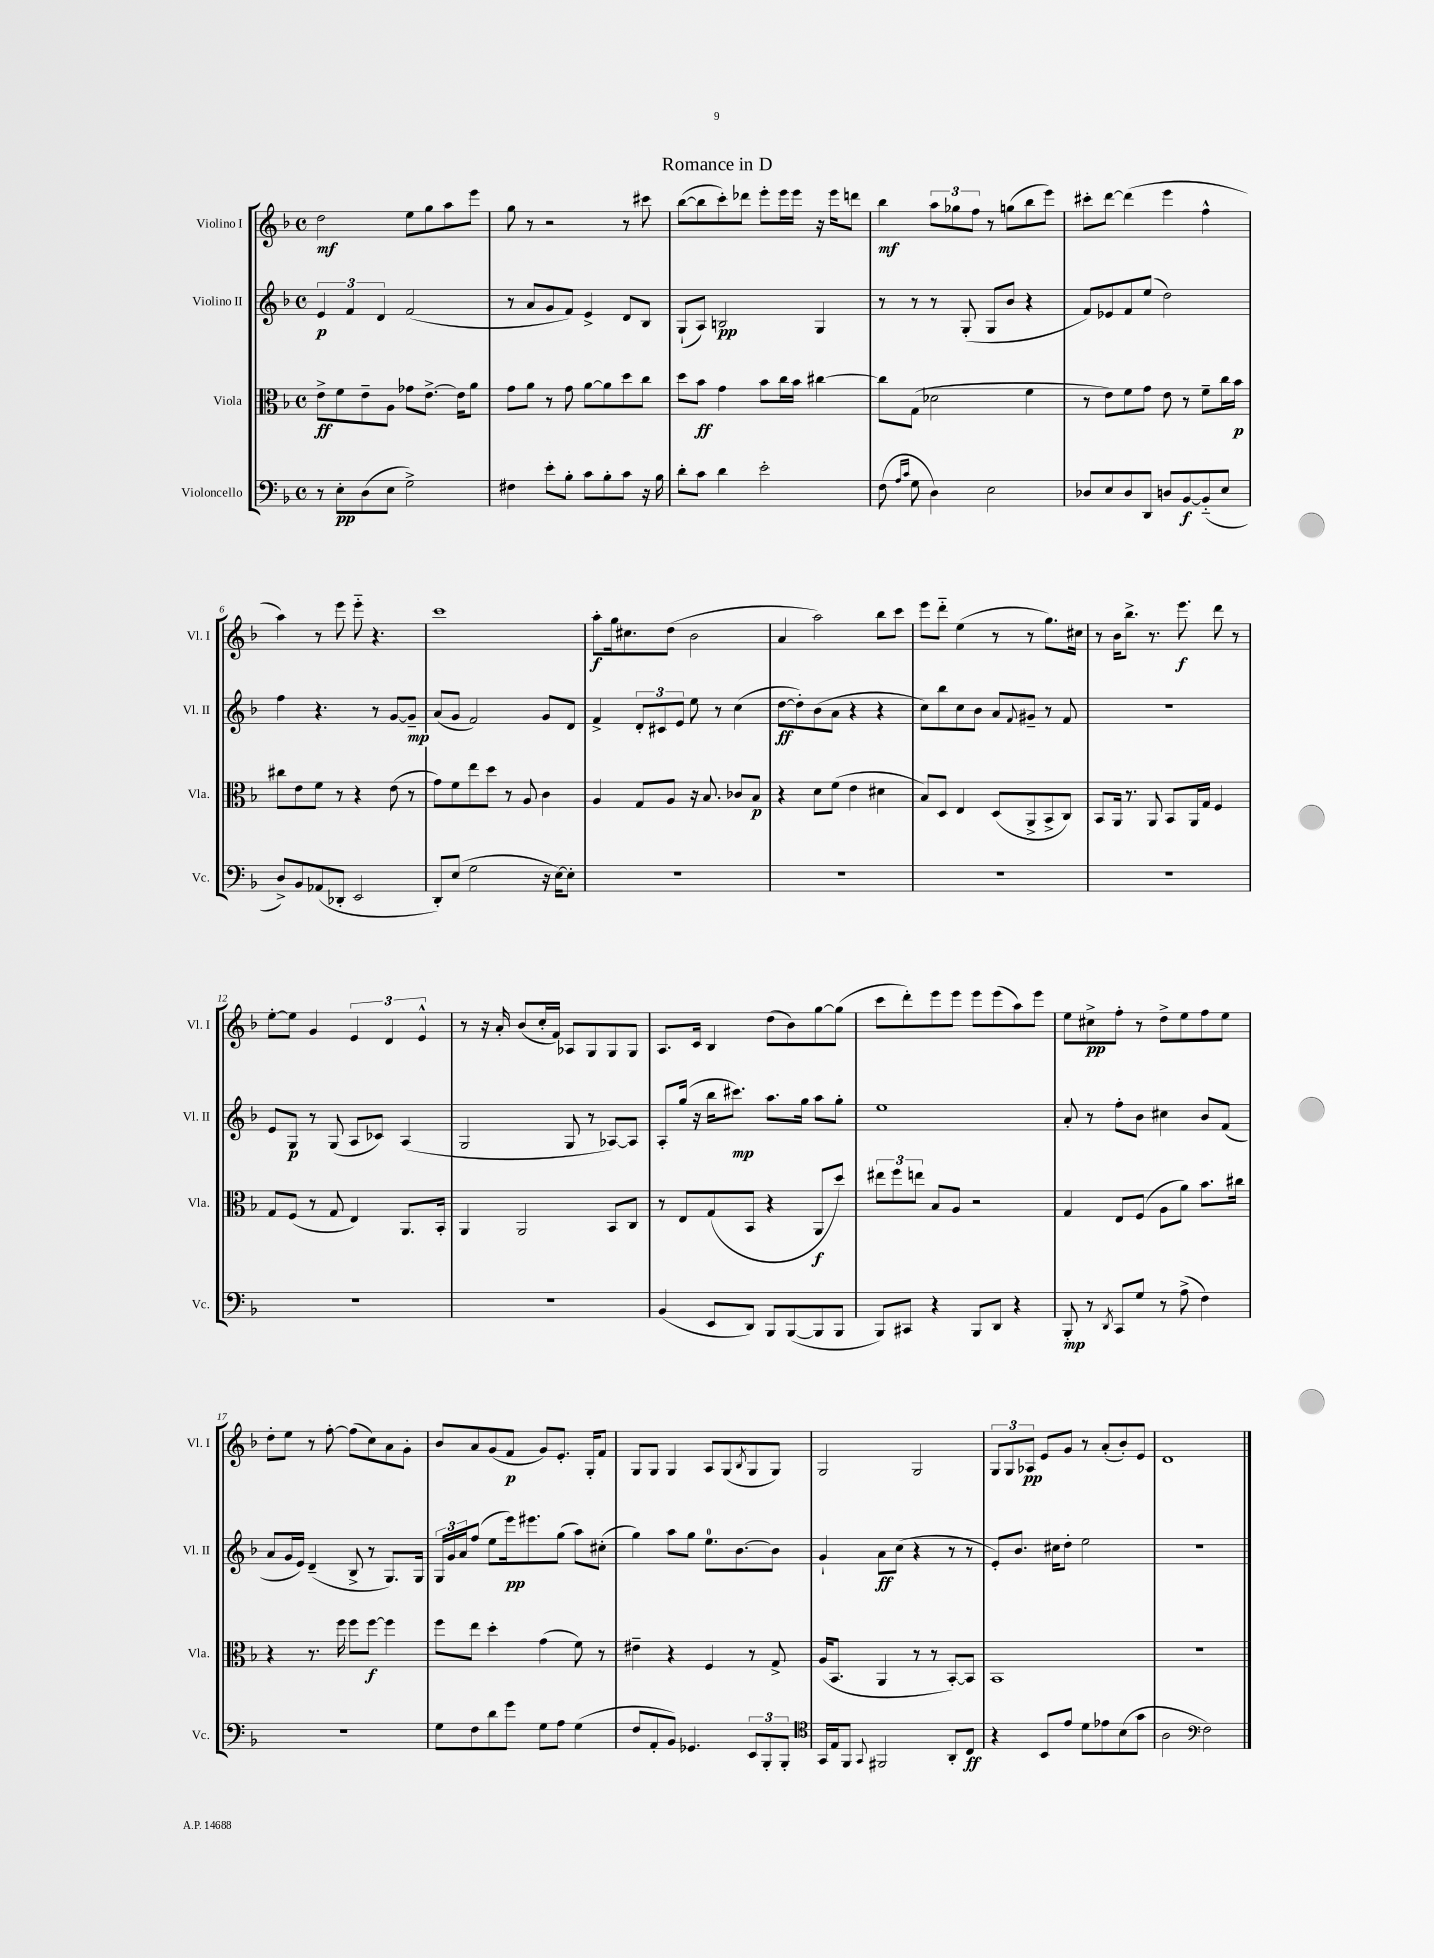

**kern	**dynam	**kern	**dynam	**kern	**dynam	**kern	**dynam
*part4	*part4	*part3	*part3	*part2	*part2	*part1	*part1
*staff4	*staff4	*staff3	*staff3	*staff2	*staff2	*staff1	*staff1
*I"Violoncello	*	*I"Viola	*	*I"Violino II	*	*I"Violino I	*
*I'Vc.	*	*I'Vla.	*	*I'Vl. II	*	*I'Vl. I	*
*clefF4	*	*clefC3	*	*clefG2	*	*clefG2	*
*k[b-]	*	*k[b-]	*	*k[b-]	*	*k[b-]	*
*M4/4	*	*M4/4	*	*M4/4	*	*M4/4	*
*met(c)	*	*met(c)	*	*met(c)	*	*met(c)	*
=1	=1	=1	=1	=1	=1	=1	=1
8r	.	8e^\L	ff	6e/	p	2dd\	mf
8E'\L	pp	8f\	.	.	.	.	.
.	.	.	.	6f/	.	.	.
(8D\	.	8e~\	.	.	.	.	.
.	.	.	.	6d/	.	.	.
8E\J	.	8A\J	.	.	.	.	.
2G^\)	.	8g-X\L	.	(2f/	.	8ee\L	.
.	.	[8.e^\J	.	.	.	8gg\	.
.	.	.	.	.	.	8aa\	.
.	.	16e\KL]	.	.	.	.	.
.	.	8a\J	.	.	.	8eee\J	.
=2	=2	=2	=2	=2	=2	=2	=2
4F#X\	.	8g\L	.	8r	.	8gg\	.
.	.	8a\J	.	8a/L	.	8r	.
8e'\L	.	8r	.	8g/	.	2r	.
8B-'\J	.	8g\	.	8f/J)	.	.	.
8c\L	.	[8a\L	.	4e^/	.	.	.
8B-'\	.	8a\]	.	.	.	.	.
8c\J	.	8dd\	.	8d/L	.	8r	.
16r	.	8cc\J	.	8B-/J	.	8ccc#X\	.
16B-\	.	.	.	.	.	.	.
=3	=3	=3	=3	=3	=3	=3	=3
8d'\L	.	8dd\L	.	(8G`/L	.	([8bb-\L	.
8c\J	.	8b-\J	ff	8A/J)	.	8bb-\]	.
4d\	.	4g\	.	2Bn/	pp	8ccc'\)	.
.	.	.	.	.	.	8ddd-X\J	.
2e'\	.	8b-\L	.	.	.	8eee'\L	.
.	.	16cc\L	.	.	.	16eee\L	.
.	.	16b-\JJ	.	.	.	16eee\JJ	.
.	.	[4cc#X\	.	4G/	.	16r	.
.	.	.	.	.	.	16eee\KL	.
.	.	.	.	.	.	8dddn\J	.
=4	=4	=4	=4	=4	=4	=4	=4
(8F\	.	8cc#\L]	.	8r	.	4bb-\	mf
16qqA/LL	.	.	.	.	.	.	.
16qqc/JJ	.	.	.	.	.	.	.
8G\	.	(8G\J	.	8r	.	.	.
4D\)	.	2d-X\	.	8r	.	12aa\L	.
.	.	.	.	.	.	12gg-X\	.
.	.	.	.	(8G'/	.	.	.
.	.	.	.	.	.	12ff\J	.
2E\	.	.	.	8G/L	.	8r	.
.	.	.	.	8b-/J	.	(8ggn\L	.
.	.	4f\	.	4r	.	8bb-\	.
.	.	.	.	.	.	8eee\J)	.
=5	=5	=5	=5	=5	=5	=5	=5
8D-X/L	.	8r	.	8f/L)	.	8ccc#X'\L	.
8E/	.	8e\L)	.	8e-X/	.	[8ddd\J	.
8D-/	.	8f\	.	8f/	.	(4ddd\]	.
8DD/J	.	8g\J	.	(8ee/J	.	.	.
8Dn/L	.	8e\	.	2dd\)	.	4eee\	.
[8BB-/	f	8r	.	.	.	.	.
(8BB-/]	.	8f~\L	.	.	.	4ff^^\	.
8E/J	.	16cc\L	.	.	.	.	.
.	.	16b-\JJ	p	.	.	.	.
!!LO:LB:g=z
=6	=6	=6	=6	=6	=6	=6	=6
8D^/L)	.	8cc#X\L	.	4ff\	.	4aa\)	.
8BB-/	.	8e\	.	.	.	.	.
(8AA-X/	.	8f\J	.	4.r	.	8r	.
8DD-X'/J	.	8r	.	.	.	8eee\	.
2EE/	.	4r	.	.	.	8eee\	.
.	.	.	.	8r	.	4.r	.
.	.	(8e\	.	[8g/L	.	.	.
.	.	8r	.	8g~/J]	mp	.	.
=7	=7	=7	=7	=7	=7	=7	=7
8DD'/L)	.	8g\L)	.	(8a/L	.	1ccc	.
(8E/J	.	8f\	.	8g/J	.	.	.
2G\	.	8ee\	.	2f/)	.	.	.
.	.	8dd\J	.	.	.	.	.
.	.	8r	.	.	.	.	.
.	.	8A/	.	.	.	.	.
16r	.	4c\	.	8g/L	.	.	.
[16E\KL)	.	.	.	.	.	.	.
8E'\J]	.	.	.	8d/J	.	.	.
=8	=8	=8	=8	=8	=8	=8	=8
1r	.	4A/	.	4f^/	.	8aa'\L	f
.	.	.	.	.	.	16gg\k	.
.	.	.	.	.	.	8.cc#X\	.
.	.	8G/L	.	12d'/L	.	.	.
.	.	.	.	12c#X/	.	.	.
.	.	8A/J	.	.	.	(8dd\J	.
.	.	.	.	12e/J	.	.	.
.	.	16r	.	8ee\	.	2b-\	.
.	.	8.B-/	.	.	.	.	.
.	.	.	.	8r	.	.	.
.	.	8c-X/L	.	(4cc\	.	.	.
.	.	8B-/J	p	.	.	.	.
=9	=9	=9	=9	=9	=9	=9	=9
1r	.	4r	.	[8dd\L	ff	4a/	.
.	.	.	.	8dd'\])	.	.	.
.	.	8d\L	.	(8b-\	.	2aa\)	.
.	.	(8f\J	.	8a\J	.	.	.
.	.	4e\	.	4r	.	.	.
.	.	4d#X\	.	4r	.	8bb-\L	.
.	.	.	.	.	.	8ccc\J	.
=10	=10	=10	=10	=10	=10	=10	=10
1r	.	8B-/L)	.	8cc\L)	.	8eee\L	.
.	.	8D/J	.	8bb-\	.	8ddd\J	.
.	.	4E/	.	8cc\	.	(4ee\	.
.	.	.	.	8b-\J	.	.	.
.	.	(8D/L	.	8a/L	.	8r	.
.	.	.	.	8qqf/	.	.	.
.	.	8AA^/	.	8g#X~/J	.	8r	.
.	.	8BB-^/	.	8r	.	8.gg\L)	.
.	.	8C/J)	.	8f/	.	.	.
.	.	.	.	.	.	16cc#X\Jk	.
=11	=11	=11	=11	=11	=11	=11	=11
1r	.	8BB-/L	.	1r	.	8r	.
.	.	16AA/Jk	.	.	.	16b-\KL	.
.	.	8.r	.	.	.	8.bb-^\J	.
.	.	8AA/	.	.	.	8.r	.
.	.	8BB-/L	.	.	.	.	.
.	.	.	.	.	.	8.eee\	f
.	.	16AA/L	.	.	.	.	.
.	.	16G/JJ	.	.	.	.	.
.	.	4F/	.	.	.	8ddd\	.
.	.	.	.	.	.	8r	.
!!LO:LB:g=z
=12	=12	=12	=12	=12	=12	=12	=12
1r	.	8G/L	.	8e/L	.	[8ee'\L	.
.	.	(8F/J	.	8G/J	p	8ee\J]	.
.	.	8r	.	8r	.	4g/	.
.	.	8G/	.	(8G/	.	.	.
.	.	4E/)	.	8A/L	.	6e/	.
.	.	.	.	8c-X/J)	.	.	.
.	.	.	.	.	.	6d/	.
.	.	8.AA/L	.	(4A/	.	.	.
.	.	.	.	.	.	6e^^/	.
.	.	16BB-'/Jk	.	.	.	.	.
=13	=13	=13	=13	=13	=13	=13	=13
1r	.	4AA/	.	2G/	.	8r	.
.	.	.	.	.	.	16r	.
.	.	.	.	.	.	16a'/	.
.	.	2AA/	.	.	.	(8b-/L	.
.	.	.	.	.	.	16cc'/L	.
.	.	.	.	.	.	16f/JJ)	.
.	.	.	.	8G/	.	8A-X/L	.
.	.	.	.	8r	.	8G/	.
.	.	8BB-/L	.	[8A-X/L)	.	8G/	.
.	.	8C/J	.	8A-/J]	.	8G/J	.
=14	=14	=14	=14	=14	=14	=14	=14
(4BB-/	.	8r	.	8A'/L	.	8.A/L	.
.	.	8E/L	.	(16gg/Jk	.	.	.
.	.	.	.	16r	.	16c/Jk	.
8EE/L	.	(8G/	.	16bb-\KL	.	4B-/	.
.	.	.	.	8.ccc#X\J)	mp	.	.
8DD/J)	.	8BB-/J	.	.	.	.	.
8BBB-/L	.	4r	.	8.aa\L	.	(8dd\L	.
([8BBB-/	.	.	.	.	.	8b-\)	.
.	.	.	.	16gg\Jk	.	.	.
8BBB-/]	.	8AA/L	f	8aa\L	.	[8gg\	.
8BBB-/J	.	8dd/J)	.	8gg'\J	.	(8gg\J]	.
=15	=15	=15	=15	=15	=15	=15	=15
8BBB-/L)	.	12ee#X\L	.	1ee	.	8ccc\L	.
.	.	12ff\	.	.	.	.	.
8CC#X/J	.	.	.	.	.	8ddd'\)	.
.	.	12een\J	.	.	.	.	.
4r	.	8B-/L	.	.	.	8eee\	.
.	.	8A/J	.	.	.	8eee\J	.
8BBB-/L	.	2r	.	.	.	8eee\L	.
8DD/J	.	.	.	.	.	(8eee\	.
4r	.	.	.	.	.	8aa\)	.
.	.	.	.	.	.	8eee\J	.
=16	=16	=16	=16	=16	=16	=16	=16
8BBB-'/	mp	4G/	.	8a'/	.	8ee\L	.
8r	.	.	.	8r	.	8cc#X^\	pp
8qDD/	.	.	.	.	.	.	.
8CC/L	.	8E/L	.	8ff'\L	.	8ff'\J	.
8G/J	.	(8F/J	.	8b-\J	.	8r	.
8r	.	8A\L	.	4cc#X\	.	8dd^\L	.
(8A^\	.	8a\J)	.	.	.	8ee\	.
4F\)	.	8.b-\L	.	8b-/L	.	8ff\	.
.	.	.	.	(8f/J	.	8ee\J	.
.	.	16cc#X\Jk	.	.	.	.	.
!!LO:LB:g=z
=17	=17	=17	=17	=17	=17	=17	=17
1r	.	4r	.	8a/L	.	8dd'\L	.
.	.	.	.	16g/L	.	8ee\J	.
.	.	.	.	16e/JJ)	.	.	.
.	.	8.r	.	(4d~/	.	8r	.
.	.	.	.	.	.	[8ff'\	.
.	.	16ff\	.	.	.	.	.
.	.	8ff\L	.	8B-^/	.	(8ff\L]	.
.	.	[8ff\J	f	8r	.	8cc\)	.
.	.	4ff\]	.	8.G/L)	.	8a\	.
.	.	.	.	.	.	8g'\J	.
.	.	.	.	16G/Jk	.	.	.
=18	=18	=18	=18	=18	=18	=18	=18
8G\L	.	8ff\L	.	24G/LL	.	8b-/L	.
.	.	.	.	24g/	.	.	.
.	.	.	.	24a/J	.	.	.
8F\	.	8ee\J	.	(8ff/J	.	8a/	.
8d\	.	4dd'\	.	8ee\L	.	(8g/	.
8g\J	.	.	.	16eee\k)	pp	8f/J	p
.	.	.	.	8.eee#X\	.	.	.
8G\L	.	(4g\	.	.	.	8g/L)	.
8A\J	.	.	.	(8gg\J	.	8.e'/J	.
(4G\	.	8f\)	.	8aa\L)	.	.	.
.	.	.	.	.	.	16G'/KL	.
.	.	8r	.	(8cc#X'\J	.	8f/J	.
=19	=19	=19	=19	=19	=19	=19	=19
8F/L	.	4e#X~\	.	4gg\)	.	8G/L	.
8AA'/	.	.	.	.	.	8G/J	.
8BB-/J)	.	4r	.	8aa\L	.	4G/	.
4.GG-X/	.	.	.	8gg\J	.	.	.
.	.	4F/	.	8.ee\L	.	8A/L	.
.	.	.	.	.	.	(8G/	.
.	.	.	.	[8.b-\	.	.	.
.	.	.	.	.	.	8qB-/	.
12EE/L	.	8r	.	.	.	8G/	.
12BBB-'/	.	.	.	.	.	.	.
.	.	8G^/	.	8b-\J]	.	8G/J)	.
12BBB-'/J	.	.	.	.	.	.	.
=20	=20	=20	=20	=20	=20	=20	=20
*clefC4	*	*	*	*	*	*	*
16GG/LL	.	(16A/KL	.	4g`/	.	2G/	.
16E/J	.	8.BB-/J	.	.	.	.	.
8FF/J	.	.	.	.	.	.	.
8qqGG/	.	.	.	.	.	.	.
2FF#X/	.	4AA/	.	8a\L	ff	.	.
.	.	.	.	(8cc\J	.	.	.
.	.	8r	.	4r	.	2G/	.
.	.	8r	.	.	.	.	.
8AA'/L	.	[8BB-'/L)	.	8r	.	.	.
8C/J	ff	8BB-/J]	.	8r	.	.	.
=21	=21	=21	=21	=21	=21	=21	=21
4r	.	1BB-	.	8e'/L)	.	12G/L	.
.	.	.	.	.	.	12G/	.
.	.	.	.	8.b-/J	.	.	.
.	.	.	.	.	.	12A-X/J	pp
8BB-/L	.	.	.	.	.	8e/L	.
.	.	.	.	16cc#X\KL	.	.	.
8e/J	.	.	.	8dd'\J	.	8g/J	.
8d\L	.	.	.	2ee\	.	8r	.
8e-X\	.	.	.	.	.	(8a'/L	.
(8B-\	.	.	.	.	.	8b-'/)	.
8g\J	.	.	.	.	.	8e/J	.
=22	=22	=22	=22	=22	=22	=22	=22
2A\	.	1r	.	1r	.	1d	.
*clefF4	*	*	*	*	*	*	*
2F\)	.	.	.	.	.	.	.
==	==	==	==	==	==	==	==
*-	*-	*-	*-	*-	*-	*-	*-
